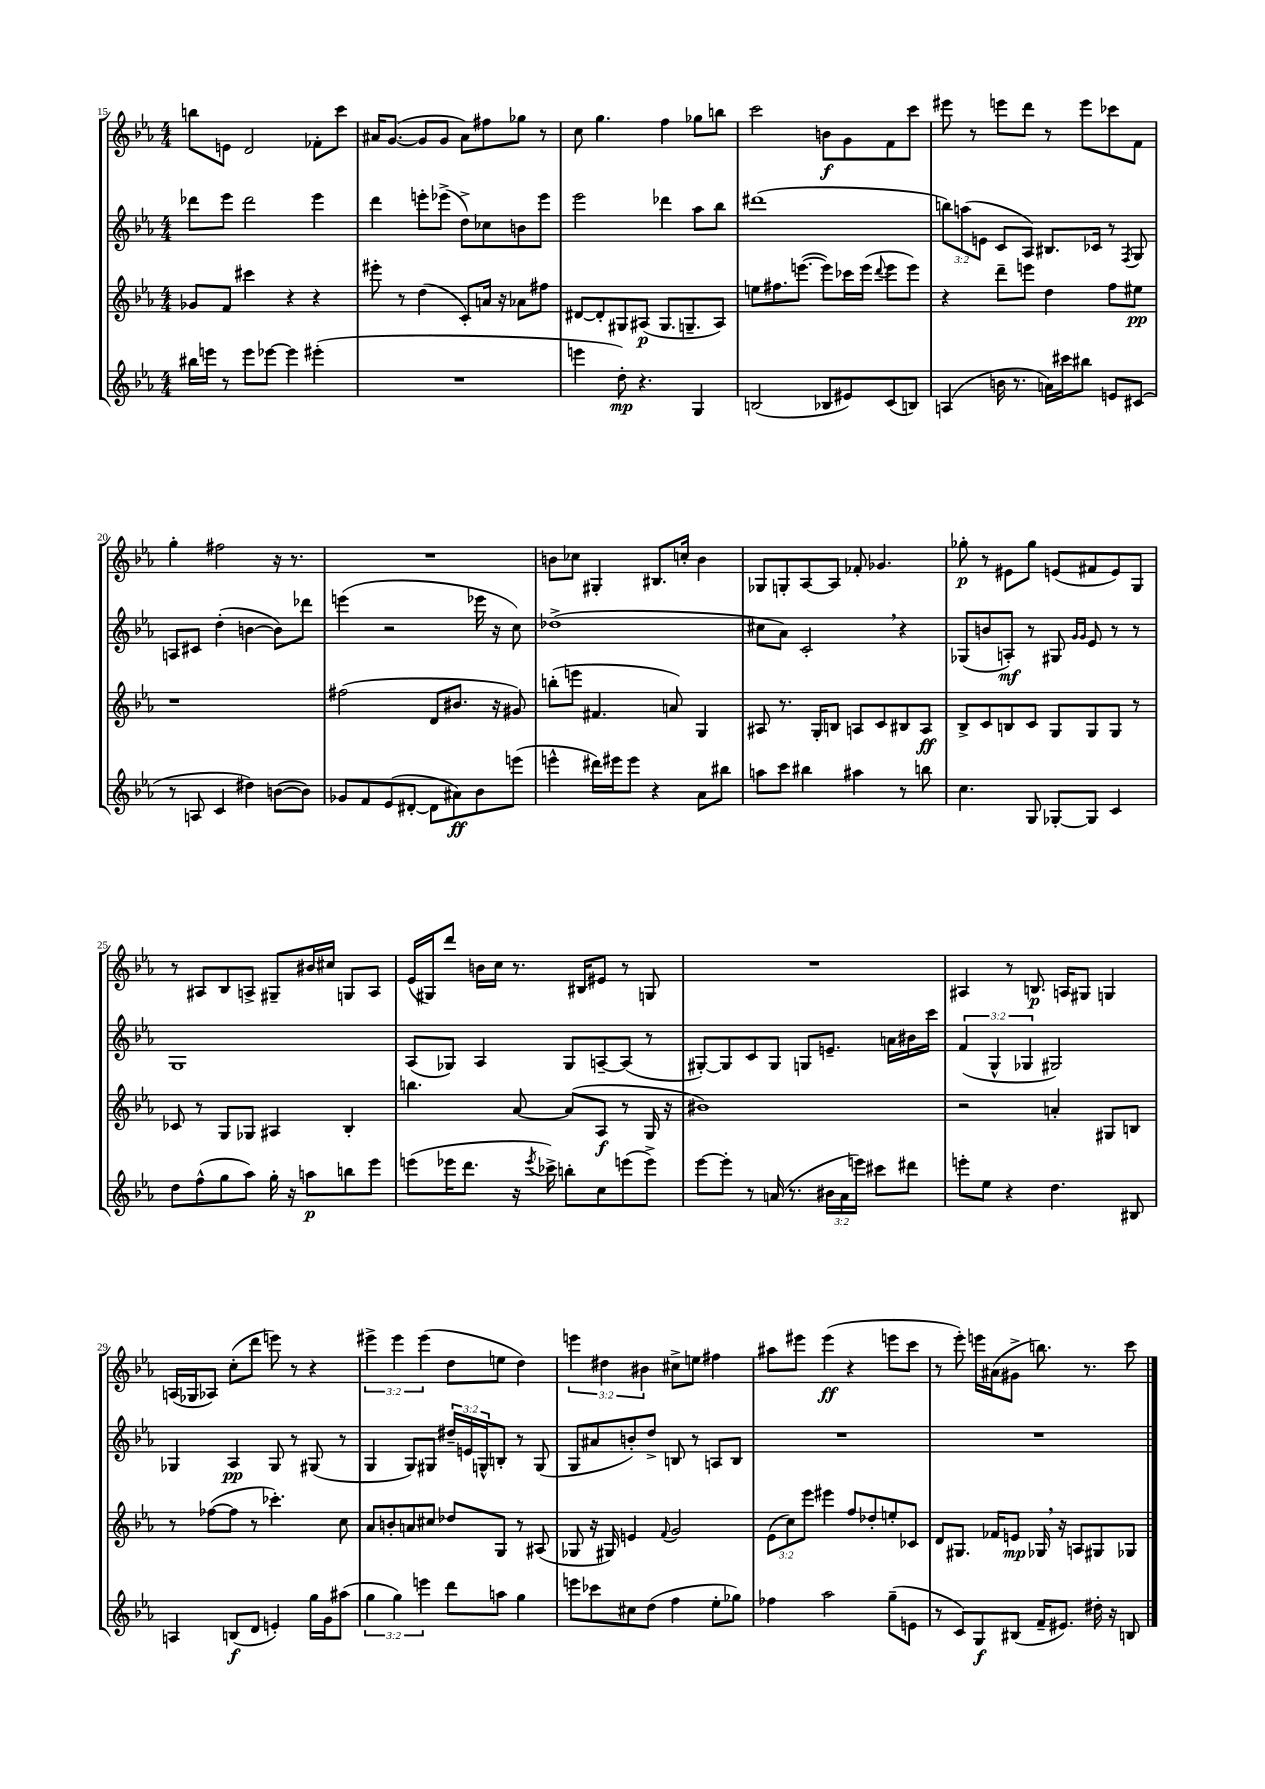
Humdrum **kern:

**kern	**dynam	**kern	**dynam	**kern	**dynam	**kern	**dynam
*part4	*part4	*part3	*part3	*part2	*part2	*part1	*part1
*staff4	*staff4	*staff3	*staff3	*staff2	*staff2	*staff1	*staff1
*clefG2	*	*clefG2	*	*clefG2	*	*clefG2	*
*k[b-e-a-]	*	*k[b-e-a-]	*	*k[b-e-a-]	*	*k[b-e-a-]	*
*M4/4	*	*M4/4	*	*M4/4	*	*M4/4	*
=15	=15	=15	=15	=15	=15	=15	=15
16bb#X\LL	.	8g-X/L	.	8ddd-X\L	.	8bbn\L	.
16eeen\JJ	.	.	.	.	.	.	.
8r	.	8f/J	.	8eee-\J	.	8en\J	.
8eee\L	.	4ccc#X\	.	2ddd-\	.	2d/	.
[8eee-X\J	.	.	.	.	.	.	.
4eee-\]	.	4r	.	.	.	.	.
(4eee#X'\	.	4r	.	4eee-\	.	8f-X'\L	.
.	.	.	.	.	.	8ccc\J	.
=16	=16	=16	=16	=16	=16	=16	=16
1r	.	8eee#X'\	.	4ddd\	.	16a#X/KL	.
.	.	.	.	.	.	([8.g/J	.
.	.	8r	.	.	.	.	.
.	.	(4dd\	.	8eeen'\L	.	8g/L]	.
.	.	.	.	(8eee-X^\J	.	8g/J	.
.	.	8c'/L)	.	8dd^\L)	.	8a#\L)	.
.	.	16an/Jk	.	8cc-X\	.	8ff#X\	.
.	.	16r	.	.	.	.	.
.	.	8a-X\L	.	8bn\	.	8gg-X\J	.
.	.	8ff#X\J	.	8eee-\J	.	8r	.
=17	=17	=17	=17	=17	=17	=17	=17
4eeen\	.	[8d#X/L	.	2eee-\	.	8cc\	.
.	.	8d#'/]	.	.	.	4.gg\	.
8dd'\)	mp	8G#X/	.	.	.	.	.
4.r	.	(8A#X/J	p	.	.	.	.
.	.	8.G#/L	.	4ddd-X\	.	4ff\	.
.	.	8.Gn~/	.	.	.	.	.
4G/	.	.	.	8aa-\L	.	8gg-X\L	.
.	.	8A#/J)	.	8bb-\J	.	8bbn\J	.
=18	=18	=18	=18	=18	=18	=18	=18
(2Bn/	.	8een\L	.	(1ddd#X	.	2ccc\	.
.	.	8.ff#X\	.	.	.	.	.
.	.	([8.eeen\J	.	.	.	.	.
8B-X/L	.	8eee\L])	.	.	.	8bn\L	f
8e#X/)	.	16ccc-X\L	.	.	.	8g\	.
.	.	(16eee\JJ	.	.	.	.	.
.	.	8qqddd/	.	.	.	.	.
(8c/	.	8eee\L	.	.	.	8f\	.
8Bn/J)	.	8eee\J)	.	.	.	8ccc\J	.
=19	=19	=19	=19	=19	=19	=19	=19
(4An/	.	4r	.	12bbn\L)	.	8eee#X\	.
.	.	.	.	(12aan\	.	.	.
.	.	.	.	.	.	8r	.
.	.	.	.	12en\J	.	.	.
16bn\	.	8ddd~\L	.	8c/L	.	8eeen\L	.
8.r	.	.	.	.	.	.	.
.	.	8eeen\J	.	8A-/J)	.	8ddd\J	.
16an\LL)	.	4dd\	.	8.B#X/L	.	8r	.
16ccc#X\J	.	.	.	.	.	.	.
8bb#X\J	.	.	.	.	.	8eee\L	.
.	.	.	.	16c-X/Jk	.	.	.
8en/L	.	8ff\L	.	8r	.	8ccc-X\	.
.	.	.	.	8qF/	.	.	.
(8c#X/J	.	8ee#X\J	pp	8G/	.	8f\J	.
!!LO:LB:g=z
=20	=20	=20	=20	=20	=20	=20	=20
8r	.	1r	.	8An/L	.	4gg'\	.
8An/	.	.	.	8c#X/J	.	.	.
4c/	.	.	.	(4dd'\	.	2ff#X\	.
4dd#X\)	.	.	.	[4bn\	.	.	.
([8bn\L	.	.	.	8b\L])	.	16r	.
.	.	.	.	.	.	8.r	.
8b\J])	.	.	.	8ddd-X\J	.	.	.
=21	=21	=21	=21	=21	=21	=21	=21
8g-X/L	.	(2ff#X\	.	(4eeen\	.	1r	.
8f/	.	.	.	.	.	.	.
(8e-/	.	.	.	2r	.	.	.
[8d#X'/J	.	.	.	.	.	.	.
8d#\L]	.	8d/L	.	.	.	.	.
8a#X\)	ff	8.b#X/J	.	.	.	.	.
8b-\	.	.	.	16eee-X\	.	.	.
.	.	16r	.	16r	.	.	.
(8eeen\J	.	8g#X/)	.	8cc\)	.	.	.
=22	=22	=22	=22	=22	=22	=22	=22
4eeen^^\	.	(8bbn'\L	.	(1dd-X^	.	8bn\L	.
.	.	8eeen\J	.	.	.	8cc-X\J	.
16ddd#X\LL)	.	4.f#X/	.	.	.	4G#X'/	.
16eee#X\J	.	.	.	.	.	.	.
8eee#\J	.	.	.	.	.	.	.
4r	.	.	.	.	.	8.B#X/L	.
.	.	8an/)	.	.	.	.	.
.	.	.	.	.	.	16ccn'/Jk	.
8a-\L	.	4G/	.	.	.	4b\	.
8bb#X\J	.	.	.	.	.	.	.
=23	=23	=23	=23	=23	=23	=23	=23
8aan\L	.	8A#X/	.	8cc#X\L	.	8G-X/L	.
8ccc\J	.	8.r	.	8a-\J)	.	8Gn'/	.
4bb#X\	.	.	.	2c',/	.	[8A-/	.
.	.	16G'/KL	.	.	.	.	.
.	.	8Bn/J	.	.	.	8A-/J]	.
4aa#X\	.	8An/L	.	.	.	8f-X'/	.
.	.	8c/	.	.	.	4.g-X/	.
8r	.	8B#X/	.	4r	.	.	.
8bbn\	.	8A/J	ff	.	.	.	.
=24	=24	=24	=24	=24	=24	=24	=24
4.cc\	.	8B-^/L	.	(8G-X/L	.	8gg-X'\	p
.	.	8c/	.	8bn/	.	8r	.
.	.	8Bn/	.	8An'/J)	mf	8e#X\L	.
8G/	.	8c/J	.	8r	.	8gg-\J	.
[8G-X'/L	.	8G/L	.	8G#X/	.	(8en/L	.
.	.	.	.	16qqg/LL	.	.	.
.	.	.	.	16qqg/JJ	.	.	.
8G-/J]	.	8G/	.	8e-/	.	8f#X/	.
4c/	.	8G/J	.	8r	.	8e/)	.
.	.	8r	.	8r	.	8G/J	.
!!LO:LB:g=z
=25	=25	=25	=25	=25	=25	=25	=25
8dd\L	.	8c-X/	.	1G	.	8r	.
(8ff^^\	.	8r	.	.	.	8A#X/L	.
8gg\	.	8G/L	.	.	.	8B-/	.
8aa-\J)	.	8G-X/J	.	.	.	8An^/J	.
16gg'\	.	4A#X/	.	.	.	8G#X~/L	.
16r	.	.	.	.	.	.	.
8aan\L	p	.	.	.	.	16b#X/L	.
.	.	.	.	.	.	16cc#X/JJ	.
8bbn\	.	4B-'/	.	.	.	8Gn/L	.
8eee-\J	.	.	.	.	.	8A/J	.
=26	=26	=26	=26	=26	=26	=26	=26
(8eeen\L	.	4.bbn\	.	(8A-/L	.	(16e-/LL	.
.	.	.	.	.	.	16G#X/J)	.
16eee-X\K	.	.	.	8G-X/J)	.	8ddd/J	.
8.ddd\J	.	.	.	.	.	.	.
.	.	.	.	4A-/	.	16bn\LL	.
.	.	.	.	.	.	16cc\JJ	.
16r	.	[8a-/	.	.	.	8.r	.
8qeee-/	.	.	.	.	.	.	.
16ccc-X^\)	.	.	.	.	.	.	.
8bbn'\L	.	(8a-/L]	.	8G-/L	.	.	.
.	.	.	.	.	.	16B#X/KL	.
8cc\	.	8A-/J	f	[8An~/	.	8e#X/J	.
(8eeen\	.	8r	.	(8A/J]	.	8r	.
8eee^\J)	.	16G/	.	8r	.	8Gn/	.
.	.	16r	.	.	.	.	.
=27	=27	=27	=27	=27	=27	=27	=27
[8eee-\L	.	1b#X)	.	[8G#X'/L)	.	1r	.
8eee-'\J]	.	.	.	8G#/]	.	.	.
8r	.	.	.	8c/	.	.	.
(16an/	.	.	.	8G#/J	.	.	.
8.r	.	.	.	.	.	.	.
.	.	.	.	8Gn/L	.	.	.
24b#X\LL	.	.	.	8.en~/J	.	.	.
24a\	.	.	.	.	.	.	.
24eeen\JJ)	.	.	.	.	.	.	.
8ccc#X\L	.	.	.	.	.	.	.
.	.	.	.	16an\LL	.	.	.
8ddd#X\J	.	.	.	16b#X\	.	.	.
.	.	.	.	16ccc\JJ	.	.	.
=28	=28	=28	=28	=28	=28	=28	=28
8eeen'\L	.	2r	.	(6f/	.	4A#X/	.
8ee-\J	.	.	.	.	.	.	.
.	.	.	.	6G^^/	.	.	.
4r	.	.	.	.	.	8r	.
.	.	.	.	6G-X/	.	.	.
.	.	.	.	.	.	8.Bn/	p
4.dd\	.	4an'/	.	2G#X/)	.	.	.
.	.	.	.	.	.	16An/KL	.
.	.	.	.	.	.	8G#X/J	.
.	.	8G#X/L	.	.	.	4Gn/	.
8B#X/	.	8Bn/J	.	.	.	.	.
!!LO:LB:g=z
=29	=29	=29	=29	=29	=29	=29	=29
4An/	.	8r	.	4G-X/	.	(16An/LL	.
.	.	.	.	.	.	16G-X/J	.
.	.	([8ff-X\L	.	.	.	8A-X/J)	.
(8Bn/L	f	8ff-\J]	.	4A-/	pp	(8cc'\L	.
8d/J	.	8r	.	.	.	8ddd\J	.
4en'/)	.	4.ccc-X'\)	.	8G-/	.	8eeen\)	.
.	.	.	.	8r	.	8r	.
16gg\LL	.	.	.	(8G#X/	.	4r	.
16g\J	.	.	.	.	.	.	.
(8aa#X\J	.	8cc\	.	8r	.	.	.
=30	=30	=30	=30	=30	=30	=30	=30
6gg\	.	8a-/L	.	4G/	.	6eee#X^\	.
.	.	8bn'/	.	.	.	.	.
6gg\)	.	.	.	.	.	6eee#\	.
.	.	8an/	.	8G/L)	.	.	.
6eeen\	.	.	.	.	.	(6eee#\	.
.	.	8cc#X/J	.	8G#X/J	.	.	.
8ddd\L	.	8dd-X/L	.	24dd#X~/LL	.	8dd\L	.
.	.	.	.	24en/	.	.	.
.	.	.	.	24Gn^^/J	.	.	.
8aan\J	.	8G/J	.	8Bn'/J	.	8een\J	.
4gg\	.	8r	.	8r	.	4dd\)	.
.	.	(8A#X/	.	(8G/	.	.	.
=31	=31	=31	=31	=31	=31	=31	=31
8eeen\L	.	8G-X/	.	8G/L	.	6eeen\	.
8ccc-X\	.	16r	.	8a#X/	.	.	.
.	.	.	.	.	.	6dd#X\	.
.	.	16G#X/)	.	.	.	.	.
8cc#X\	.	4en/	.	8bn'/)	.	.	.
.	.	.	.	.	.	6b#X\	.
(8dd\J	.	.	.	8dd^/J	.	.	.
.	.	8qqf/	.	.	.	.	.
4ff\	.	2g/	.	8Bn/	.	8cc#X^\L	.
.	.	.	.	8r	.	8een\J	.
8ee-'\L	.	.	.	8An/L	.	4ff#X\	.
8gg-X\J)	.	.	.	8B/J	.	.	.
=32	=32	=32	=32	=32	=32	=32	=32
4ff-X\	.	(12e-\L	.	1r	.	8aa#X\L	.
.	.	12cc\)	.	.	.	.	.
.	.	.	.	.	.	8eee#X\J	.
.	.	12eee-\J	.	.	.	.	.
2aa-\	.	4eee#X\	.	.	.	(4eee#\	ff
.	.	8ff/L	.	.	.	4r	.
.	.	8dd-X'/	.	.	.	.	.
(8gg~\L	.	8een'/	.	.	.	8eeen\L	.
8en\J	.	8c-X/J	.	.	.	8ccc\J	.
=33	=33	=33	=33	=33	=33	=33	=33
8r	.	8d/L	.	1r	.	8r	.
8c/L)	.	8.G#X/J	.	.	.	8eee-'\)	.
8G/	f	.	.	.	.	16eeen\LL	.
.	.	16f-X/KL	.	.	.	(16a#X\J	.
(8B#X/J	.	8en/J	mp	.	.	8g#X^\J	.
16f~/KL	.	16G-X,/	.	.	.	8.bbn\)	.
8.e#X/J)	.	16r	.	.	.	.	.
.	.	8An/L	.	.	.	.	.
.	.	.	.	.	.	8.r	.
16dd#X'\	.	8G#X/	.	.	.	.	.
16r	.	.	.	.	.	.	.
8Bn/	.	8G-X/J	.	.	.	8ccc\	.
==	==	==	==	==	==	==	==
*-	*-	*-	*-	*-	*-	*-	*-
